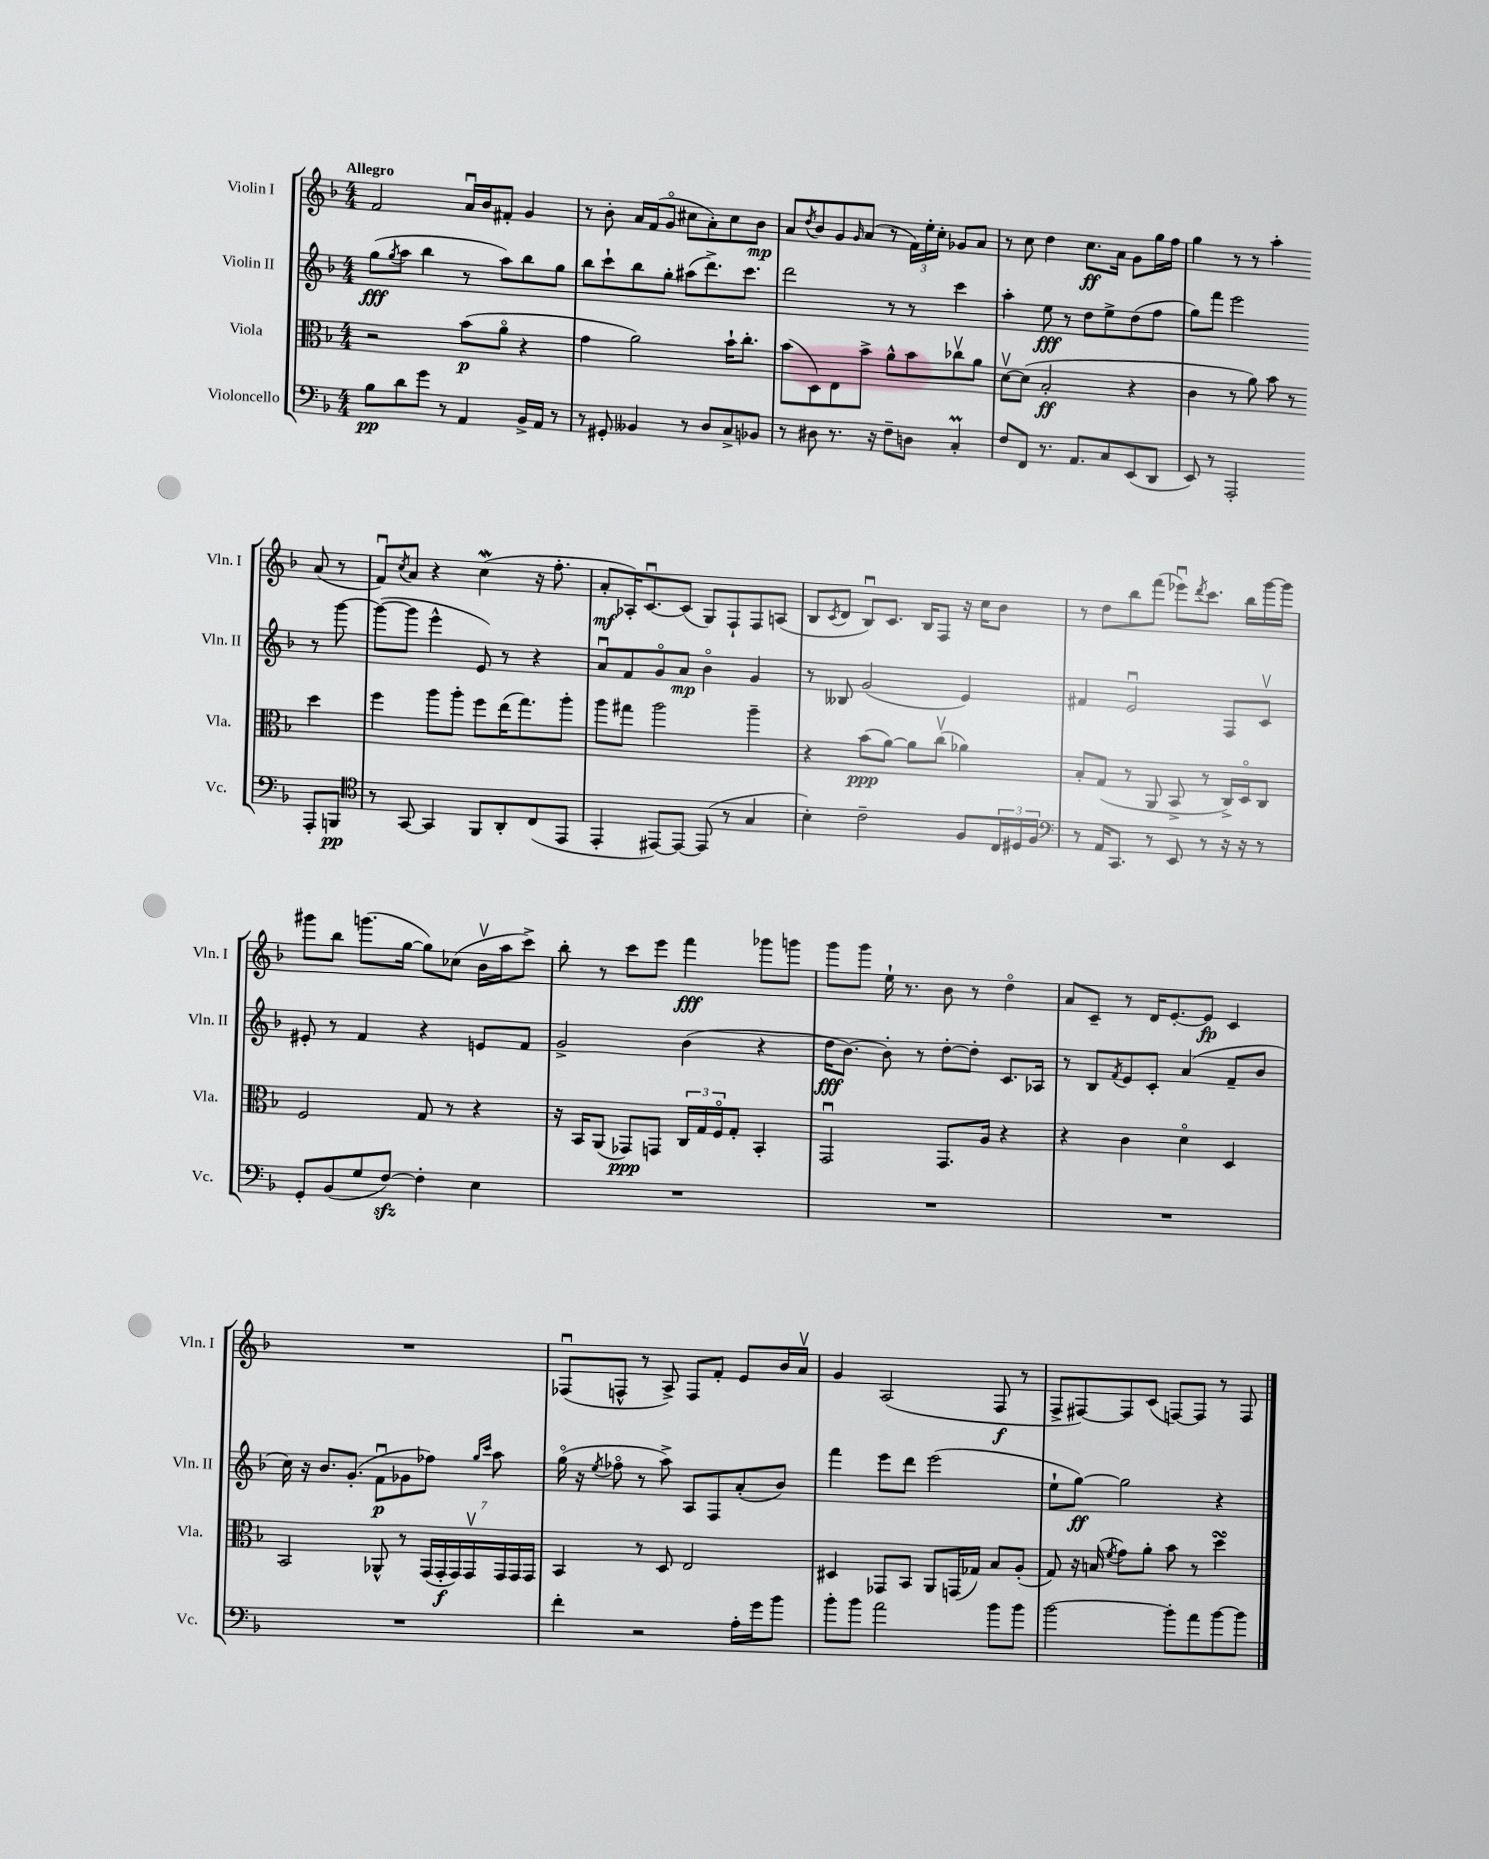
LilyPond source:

<<
\new StaffGroup <<
\new Staff = "s0" \with { instrumentName = "Violin I" shortInstrumentName = "Vln. I" } {
    \clef treble \key f \major \numericTimeSignature \time 4/4 \tempo "Allegro"
    f'2 a'16\downbow bes'16 fis'8-. g'4 |
    r8 bes'8-. a'16 f'16( g'8\flageolet cis''8 a'8-.) cis''8 bes'8\mp |
    a'8 \acciaccatura { d''8 } bes'8 g'8 \grace { g'16 } a'8( r8 \tuplet 3/2 { f'16) e''16-. c''16-. } ges'8 a'8 |
    r8 c''8 d''4 c''8.\ff a'16 g'8 g''16 f''16 |
    g''4 r8 r8 a''4-. a'8( r8 |
    f'8\downbow) \acciaccatura { c''8 } a'8 r4 c''4\mordent( r16 f''8.-. |
    a'8-.\mf aes16-.) c'8.~\downbow c'8( g8) f8-! f8 a8( |
    bes8 \acciaccatura { c'8 } d'8 bes8\downbow) c'8. bes16 f8 r16 c''16 bes'8 |
    r8 d''8 bes''8 f'''8( ees'''8\downbow) \acciaccatura { d'''8 } c'''8. bes''16 g'''16~ g'''16 |
    gis'''8 bes''8 g'''8.( g''16~ g''8) ces''8( bes'16\upbow a''16 c'''8->) |
    bes''8-. r8 c'''8 e'''8 f'''4\fff ges'''8 g'''8 |
    g'''8 g'''8 e''16-! r8. bes'8 r8 d''4\flageolet |
    a'8 c'8-- r8 d'16 e'8.~-. e'8\fp c'4 |
    R1 |
    fes8\downbow( f8-^ r8 a8->) f8 f'8-. e'8 bes'16 a'16\upbow |
    g'4 a2( f8\f r8 |
    f8-> fis8~) fis8 c'8( f8~) f8 r8 f8 \bar "|." |
}
\new Staff = "s1" \with { instrumentName = "Violin II" shortInstrumentName = "Vln. II" } {
    \clef treble \key f \major \numericTimeSignature \time 4/4
    g''8\fff( \acciaccatura { g''8 } a''8 bes''4 r8 a''8) bes''8 g''8 |
    bes''8 c'''8-! bes''8 g''8-. ais''8( d'''8.->) c'''8. |
    d'''2 r8 r8 c'''4 |
    a''4-. e''8\fff r8 d''8 e''8-> d''8( f''8 |
    g''8) f'''8 e'''2 r8 g'''8~ |
    g'''8~( g'''8 e'''4-^ e'8) r8 r4 |
    a'8\downbow f'8 g'8\flageolet a'8\mp bes'4\flageolet g'4 |
    r8 beses8 g'2( e'4) |
    fis'4 e'2\downbow f8 c'8\upbow |
    eis'8-. r8 f'4 r4 e'8 f'8 |
    g'2-> bes'4( r4 |
    d''16\fff bes'8.~) bes'8-. r8 d''8~-. d''8-. c'8. aes16 |
    r8 bes8 \acciaccatura { f'8 } e'8 c'8-. a'4( f'8-- bes'8 |
    c''16) r16 bes'8. g'8.-.( f'8\downbow\p ges'8 fes''8) \grace { g''16 c'''16 } a''8 |
    g''16\flageolet( r16 \acciaccatura { e''8 } fes''8\flageolet r8 a''8->) a8 f8 a'8-.( bes'8) |
    f'''4 e'''8 d'''8 e'''2( |
    e''8-! g''8~\ff) g''2 r4 \bar "|." |
}
\new Staff = "s2" \with { instrumentName = "Viola" shortInstrumentName = "Vla." } {
    \clef alto \key f \major \numericTimeSignature \time 4/4
    r2 bes'8\p( a'8\flageolet r4 |
    g'4 a'2) bes'16-! c''8.-. |
    bes'8( d8) e8 bes'8-> a'8-^ bes'8 ces''8\upbow a'8 |
    d'8~\upbow d'8( bes2-.\ff r4 |
    c'4 r8 a'8) bes'8 r8 d''4 |
    f''4 a''8 a''8-. f''8 e''16( g''8.) a''8-. |
    a''8 gis''8 a''2 a''4-- |
    r4 bes'8\ppp( a'8~) a'8 c''8\upbow( aes'4) |
    bes8-. g8( r8 a,8 bes,8-> r8 c16->) d16\flageolet c8 |
    f2 g8 r8 r4 |
    r16 bes,16 a,8( ges,8\ppp) g,8 \tuplet 3/2 { c16 g16 f16\flageolet } g8-. bes,4-. |
    g,2\downbow g,8. a16 r4 |
    r4 c'4 d'4\flageolet d4 |
    bes,2 aes,8-^ r8 \tuplet 7/4 { g,16( g,16-.\f g,16) g,16\upbow g,16 g,16 g,16 } |
    bes,4 r8 d8 e2 |
    dis4 ges,8 bes,8 a,8 g,16( ges16) bes8 a8-.( |
    g8) r16 b16( \acciaccatura { f'8 } g'8) a'8-. bes'8 r8 d''4\turn \bar "|." |
}
\new Staff = "s3" \with { instrumentName = "Violoncello" shortInstrumentName = "Vc." } {
    \clef bass \key f \major \numericTimeSignature \time 4/4
    bes8\pp d'8 g'8 r8 a,4 bes,16-> a,16 r8 |
    r8 gis,8-. beses,4 r8 d8 c8-> bes,8 |
    r8 dis8 r8. r16 f8-- d8 c4-.\prall |
    f8 f,8 r8. a,8. c8 e,8( d,8 |
    e,8) r8 a,,2-. a,,8-. b,,8\pp |
    \clef tenor r8 g,8~ g,4 f,8 a,8-. c8( e,8 |
    e,4-. eis,8~) eis,8~ eis,8( r8 g4 |
    bes4-.) c'2-- f8 \tuplet 3/2 { c16 dis16 f16 } |
    \clef bass r8 a,16 c,8. r8 e,8 r8 r16 r16 r8 |
    g,8-. bes,8( g8 f8~\sfz) f4-. e4 |
    R1 |
    R1 |
    R1 |
    R1 |
    f'4-. r2 a16-. g'16 bes'8 |
    bes'8-. bes'8 a'2 bes'8 bes'8 |
    bes'2~ bes'8-. a'8 bes'8~ bes'8 \bar "|." |
}
>>
>>
\layout { \context { \Score \remove "Bar_number_engraver" } }
